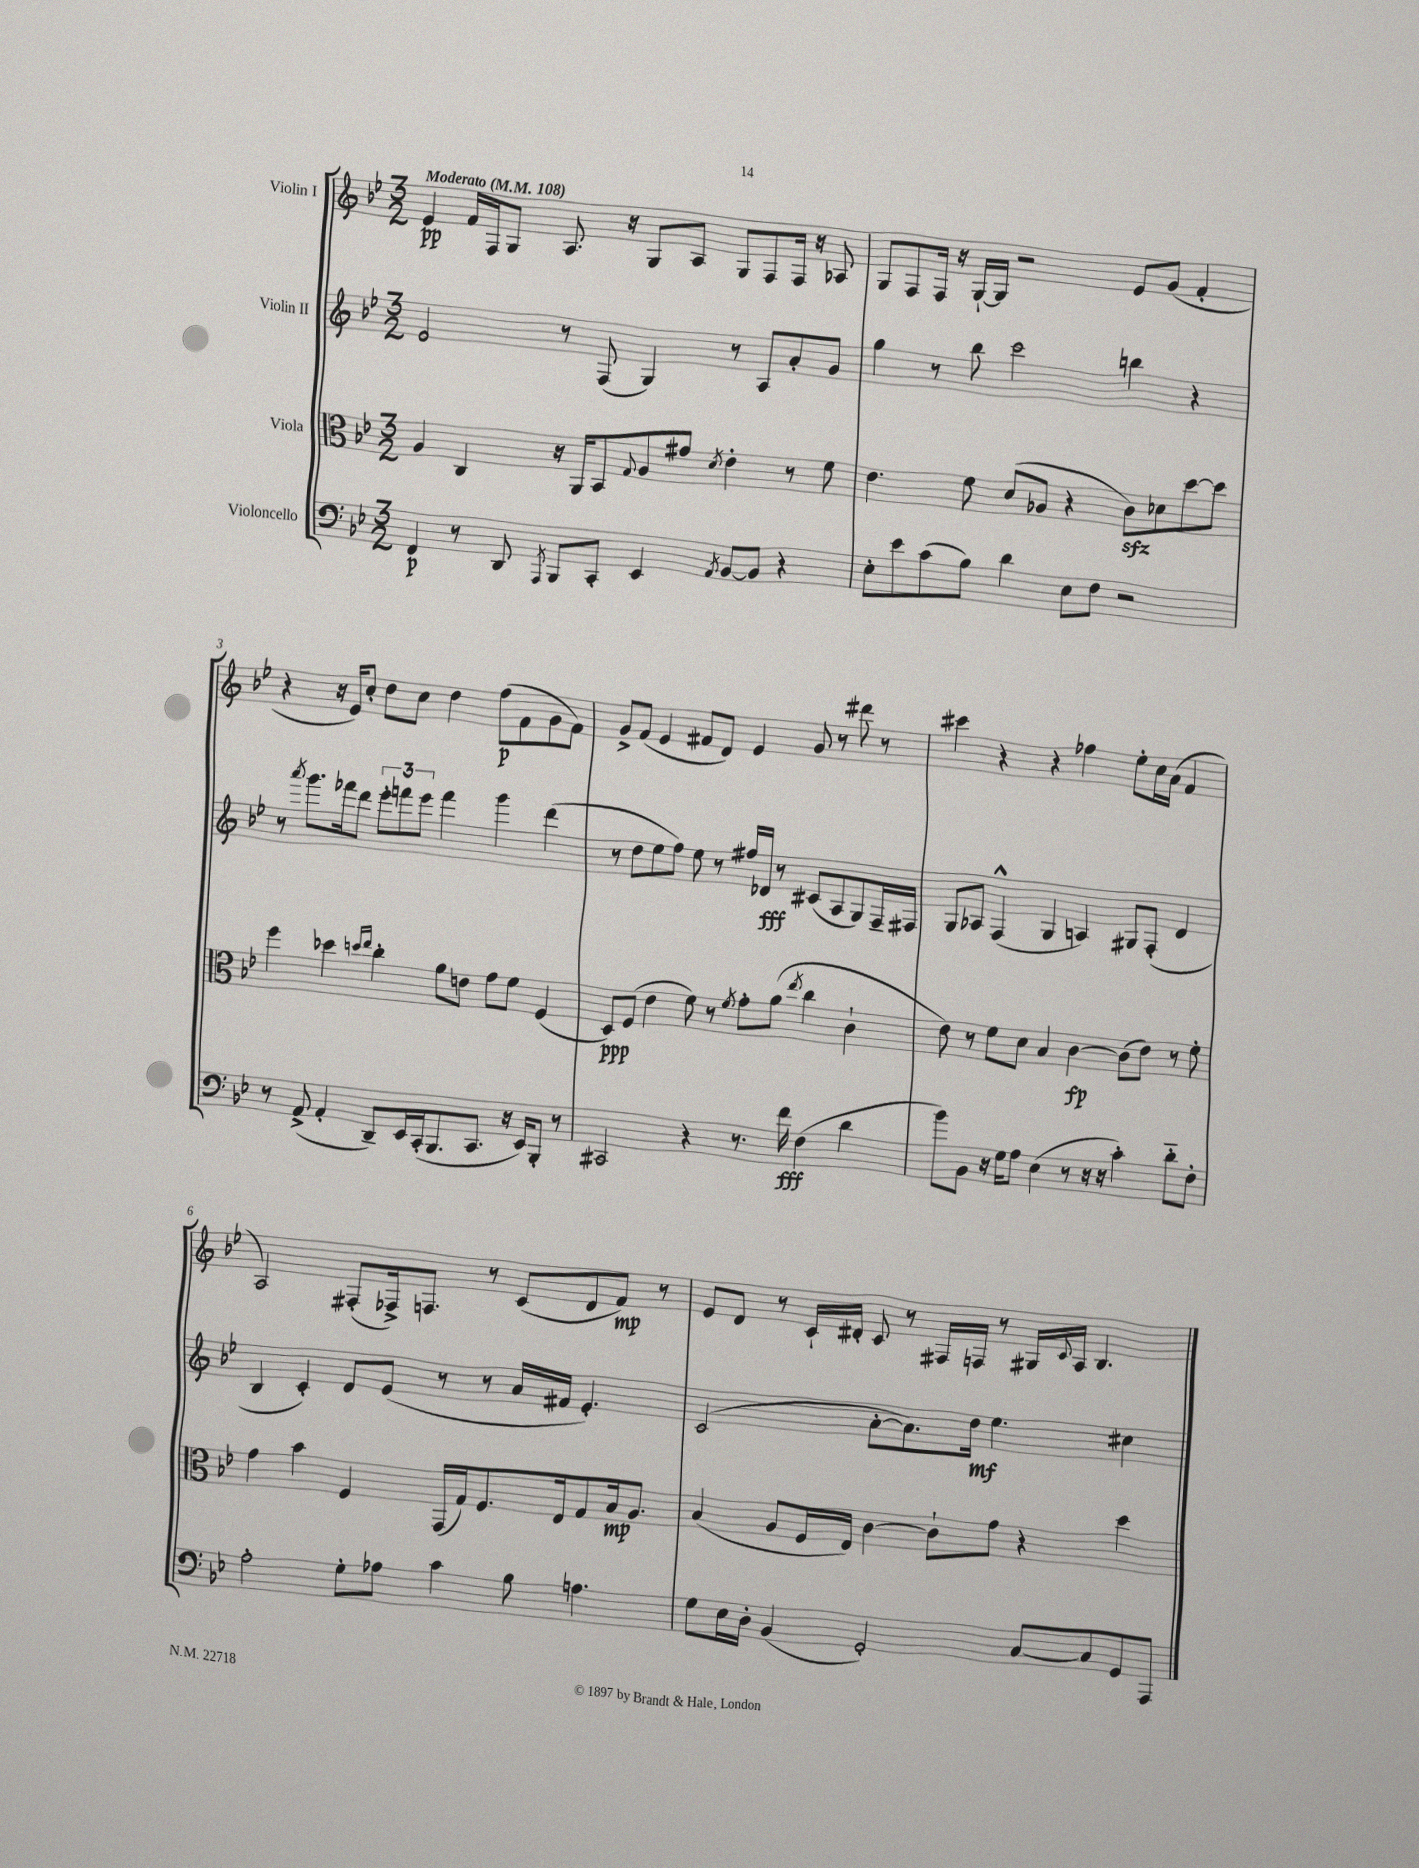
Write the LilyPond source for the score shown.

<<
\new StaffGroup <<
\new Staff = "s0" \with { instrumentName = "Violin I" } {
    \clef treble \key bes \major \numericTimeSignature \time 3/2 \tempo "Moderato" 4 = 108
    ees'4\pp f'16 f16 g8 a8. r16 g8 a8 g8 f8 f16 r16 aes8 |
    g8 f8 f16 r16 g16~-! g16 r2 ees'8 g'8( f'4-. |
    r4 r16 ees'16) c''8-. d''8 c''8 d''4 f''8\p( f'8 g'8 f'8) |
    g'8-> f'8( ees'4 fis'8 d'8) ees'4 g'8 r8 dis'''8 r8 |
    cis'''4 r4 r4 fes''4 ees''8-. c''16 a'16( f'4 |
    a2) fis8-.( fes16->) f8. r8 c'8( d'8 f'8\mp) r8 |
    ees'8 d'8 r8 c'16-! dis'16-. c'8 r8 fis16 f16 r8 gis16 \appoggiatura { c'8 } a16 bes4. \bar "|." |
}
\new Staff = "s1" \with { instrumentName = "Violin II" } {
    \clef treble \key bes \major \numericTimeSignature \time 3/2
    ees'2 r8 f8( g4) r8 a8 a'8-. g'8 |
    g''4 r8 bes''8 c'''2 b''4 r4 |
    r8 \acciaccatura { a'''8 } g'''8. fes'''16 d'''8 \tuplet 3/2 { ees'''8-. f'''8 ees'''8 } f'''4 g'''4 d'''4( |
    r8 d''8 ees''8 f''8) ees''8 r8 fis''16 des'16\fff r8 cis'8( a8 g8) f16-- fis16 |
    g8 aes8 f4-^( g4 a4) gis8 f8-.( d'4 |
    bes4 c'4-.) d'8 ees'8( r8 r8 a'16 fis'16 ees'4.-.) |
    c'2( a'8~-. a'8.) d''16\mf ees''4. cis''4 \bar "|." |
}
\new Staff = "s2" \with { instrumentName = "Viola" } {
    \clef alto \key bes \major \numericTimeSignature \time 3/2
    a4 c4 r16 a,16 bes,8 \appoggiatura { g8 } a8 gis'8 \acciaccatura { d'8 } ees'4-. r8 f'8 |
    ees'4. f'8 d'8( aes8 r4 c'8\sfz) des'8 d''8~ d''8 |
    f''4 des''4 \grace { d''16 ees''16 } c''4-. a'8 e'8 g'8 f'8 f4( |
    d8\ppp) f8( ees'4 f'8) r8 \acciaccatura { f'8 } g'8-. a'8( \acciaccatura { ees''8 } c''4 c'4-! |
    ees'8) r8 f'8 d'8 bes4 c'4~\fp c'8( ees'8) r8 f'8-. |
    g'4 bes'4 f4 g,16( g16) f8. ees16 g8 bes16\mp a8. |
    bes4( a8 f16 ees16) c'4~ c'8-! g'8 r4 d''4 \bar "|." |
}
\new Staff = "s3" \with { instrumentName = "Violoncello" } {
    \clef bass \key bes \major \numericTimeSignature \time 3/2
    f,4\p r8 d,8 \acciaccatura { a,,8 } bes,,8 c,8-. ees,4 \acciaccatura { a,8 } bes,8~ bes,8 r4 |
    ees8-. ees'8 c'8( bes8) d'4 ees8 f8 r2 |
    r8 a,8->( a,4-. d,8--) ees,16 c,16-.( bes,,8. c,8. r16 ees,16) bes,,8-. r8 |
    cis,2 r4 r8. f'16\fff f4( d'4 |
    bes'8) bes,8 r16 g16 a8 ees4( r8 r16 r16 c'4-.) d'8-_ f8-. |
    a2-. g8-. aes8 c'4 bes8 a4. |
    g8 ees16 d16-. bes,4( g,2-.) c8~ c8 g,8 a,,8 \bar "|." |
}
>>
>>
